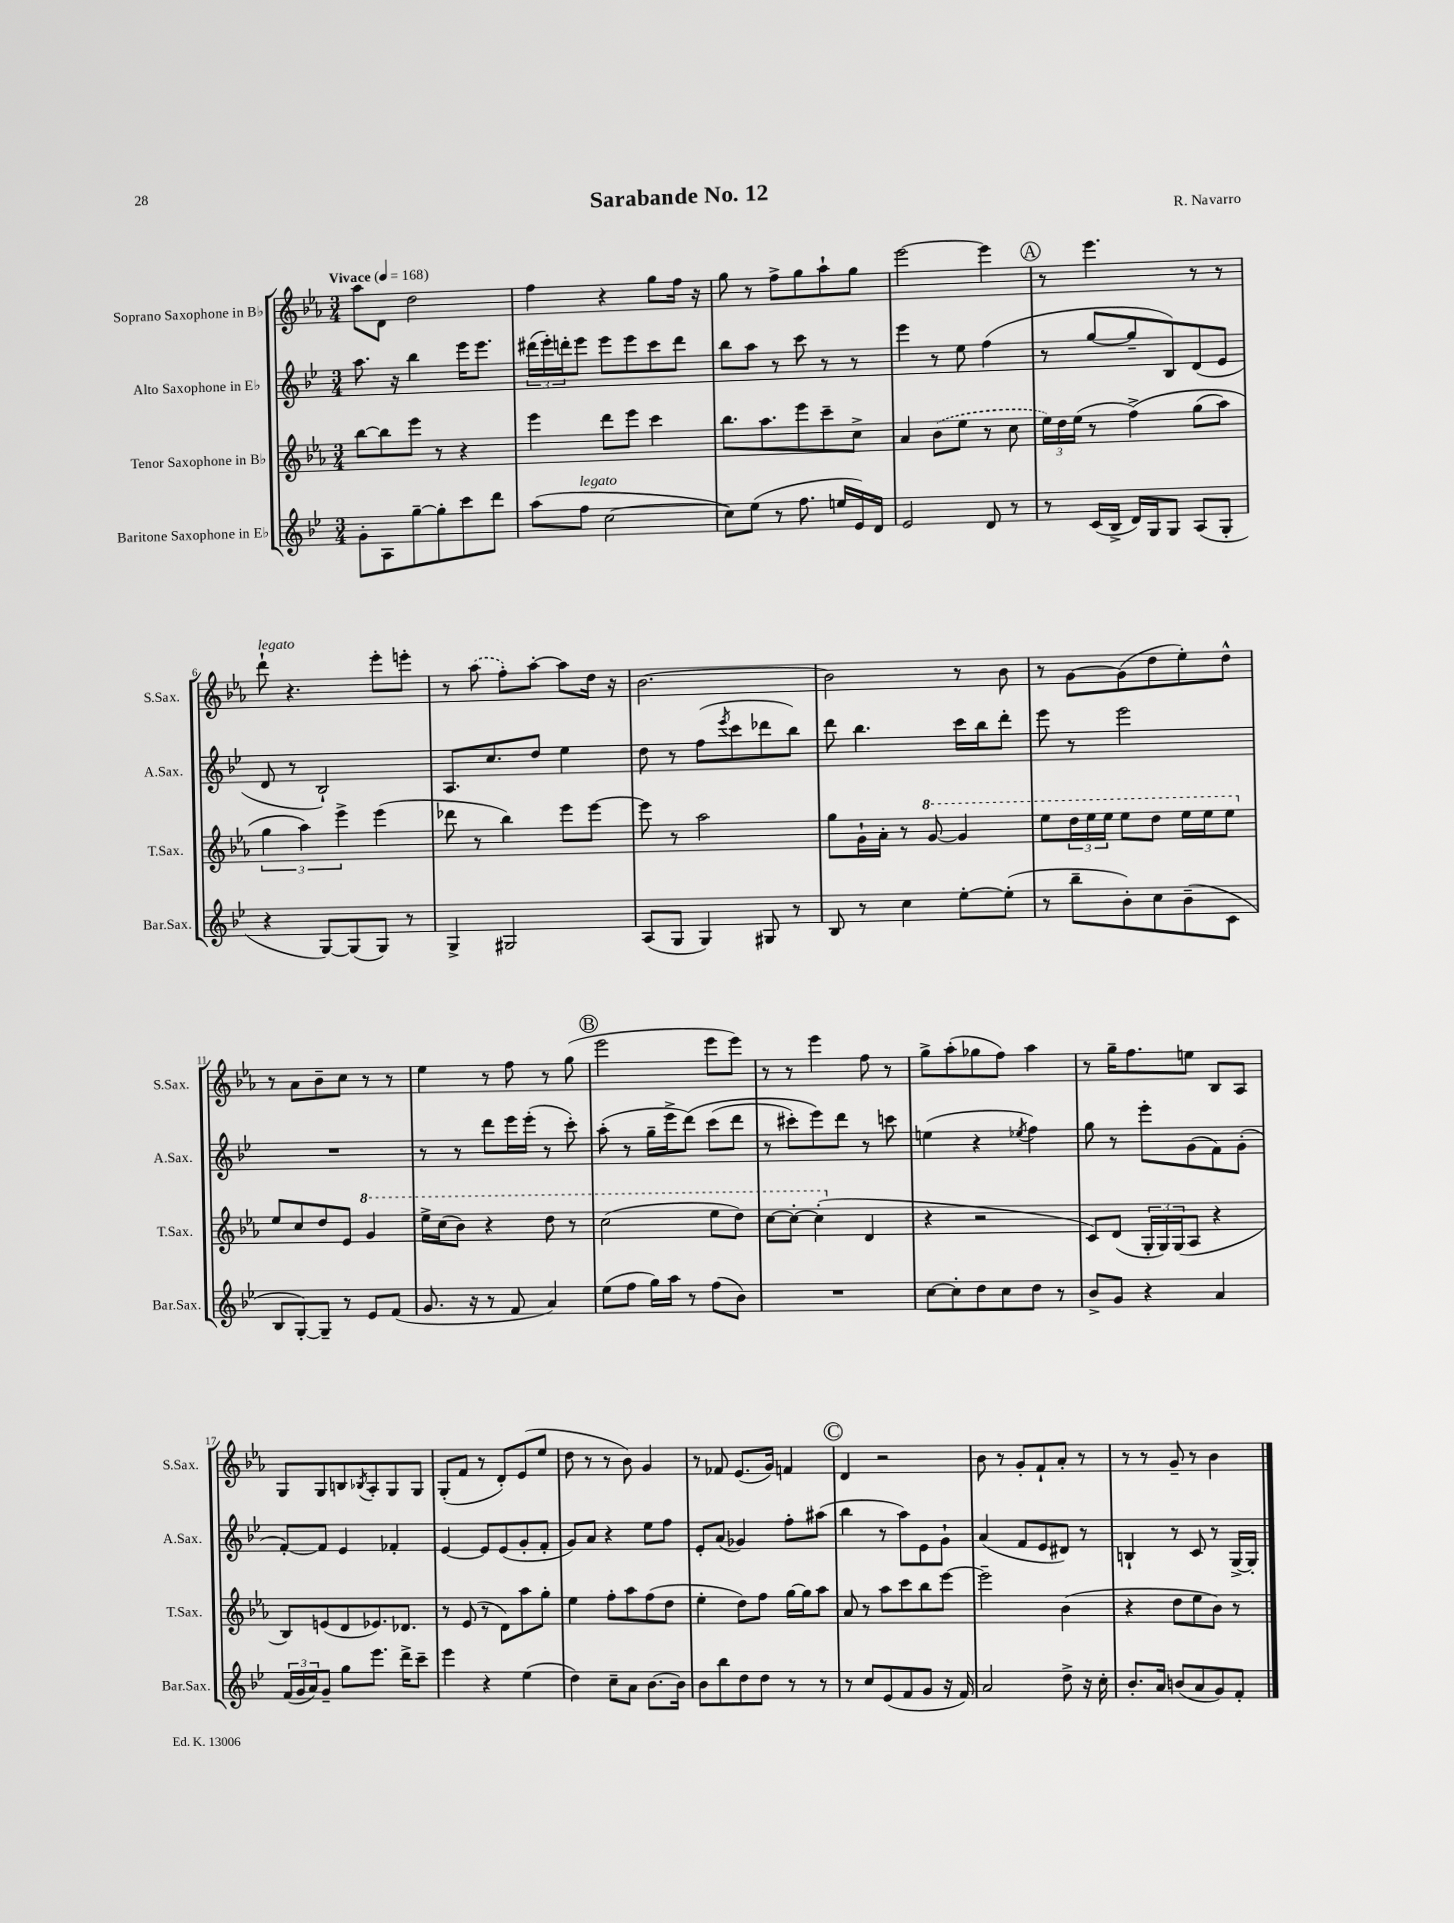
\header { title = "Sarabande No. 12" composer = "R. Navarro" }
<<
\new StaffGroup <<
\new Staff = "s0" \with { instrumentName = "Soprano Saxophone in Bb" shortInstrumentName = "S.Sax." } {
    \clef treble \key ees \major \numericTimeSignature \time 3/4 \tempo "Vivace" 4 = 168
    aes''8 d'8 d''2 |
    f''4 r4 g''8 f''16 r16 |
    g''8 r8 f''8-> g''8 aes''8-! g''8 |
    ees'''2~ ees'''4 |
    \mark \markup { \circle "A" } r8 ees'''4. r8 r8 |
    d'''8-!^\markup { \italic "legato" } r4. ees'''8-. e'''8-. |
    r8 \once \slurDashed aes''8( f''8-.) aes''8~-. aes''8 d''16 r16 |
    bes'2.~ |
    bes'2 r8 bes'8 |
    r8 g'8~ g'8( d''8 ees''8-.) d''8-^ |
    r8 aes'8 bes'8-- c''8 r8 r8 |
    ees''4 r8 f''8 r8 g''8( |
    \mark \markup { \circle "B" } ees'''2 ees'''8 ees'''8) |
    r8 r8 ees'''4 f''8 r8 |
    g''8-> aes''8-.( ges''8 f''8) aes''4 |
    r8 g''16-- f''8. e''8 bes8 aes8 |
    g8 g8 b8 \acciaccatura { bes8 } aes8-. g8 g8 |
    g8-.( f'8 r8 d'8-.) ees'8( ees''8 |
    d''8 r8 r8 bes'8) g'4 |
    r8 fes'8 ees'8.( g'16) f'4 |
    \mark \markup { \circle "C" } d'4 r2 |
    bes'8 r8 g'8-. f'8-! aes'8-. r8 |
    r8 r8 g'8-- r8 bes'4 \bar "|." |
}
\new Staff = "s1" \with { instrumentName = "Alto Saxophone in Eb" shortInstrumentName = "A.Sax." } {
    \clef treble \key bes \major \numericTimeSignature \time 3/4
    a''8. r16 bes''4 ees'''16 ees'''8. |
    \tuplet 3/2 { dis'''16( ees'''16-.) d'''16-. } ees'''8 ees'''8 ees'''8 c'''8 d'''8 |
    bes''8 a''8 r8 c'''8 r8 r8 |
    ees'''4 r8 ees''8 f''4( |
    \mark \markup { \circle "A" } r8 g''8~ g''8-- bes8) d'8( ees'8 |
    d'8 r8 bes2-!) |
    a8. c''8. d''8 ees''4 |
    d''8 r8 f''8( \acciaccatura { ees'''8 } c'''8 des'''8 bes''8) |
    d'''8 bes''4. c'''16 bes''16 d'''8-. |
    ees'''8 r8 ees'''2 |
    R2. |
    r8 r8 d'''8 ees'''16 ees'''16-.( r8 c'''8-.) |
    \mark \markup { \circle "B" } a''8-.( r8 g''16-- ees'''16-> d'''8)\( c'''8( d'''8 |
    r8 cis'''8-.) ees'''8\) d'''8 r8 c'''8 |
    e''4( r4 \acciaccatura { ees''8 } f''4) |
    g''8 r8 ees'''8-. g'8( f'8) g'8-.( |
    f'8~-.) f'8 ees'4 fes'4-. |
    ees'4~ ees'8 ees'8( g'8-. f'8-. |
    g'8) a'8 r4 ees''8 f''8 |
    ees'8-. a'8( ges'4) f''8-. ais''8( |
    \mark \markup { \circle "C" } bes''4 r8 a''8) ees'8 g'8-! |
    a'4( f'8 ees'8 dis'8) r8 |
    b4-! r8 c'8 r8 g16~-> g16-. \bar "|." |
}
\new Staff = "s2" \with { instrumentName = "Tenor Saxophone in Bb" shortInstrumentName = "T.Sax." } {
    \clef treble \key ees \major \numericTimeSignature \time 3/4
    bes''8~ bes''8 ees'''8 r8 r4 |
    ees'''4 d'''8 ees'''8 c'''4 |
    bes''8. aes''8. ees'''8 c'''8-- c''8-> |
    aes'4 \once \slurDashed bes'8( ees''8 r8 c''8 |
    \mark \markup { \circle "A" } \tuplet 3/2 { ees''16) d''16 ees''16( } r8 f''4->)\( g''8( aes''8) |
    \tuplet 3/2 { g''4 aes''4\) ees'''4-> } ees'''4( |
    des'''8 r8 bes''4) ees'''8 ees'''8~ |
    ees'''8 r8 aes''2 |
    g''8 g'16-! aes'16-. r8 \ottava #1 g''8~ g''4 |
    ees'''8 \tuplet 3/2 { d'''16 ees'''16 ees'''16 } ees'''8 d'''8 ees'''16 ees'''16 ees'''8 \ottava #0 |
    ees''8 c''8 d''8 ees'8 \ottava #1 g''4 |
    ees'''16-> c'''16( bes''8) r4 d'''8 r8 |
    \mark \markup { \circle "B" } c'''2( ees'''8 d'''8) |
    c'''8~ c'''8~-. c'''4-.( \ottava #0 d'4 |
    r4 r2 |
    c'8) d'8( \tuplet 3/2 { g16-. g16) g16( } aes8 r4 |
    bes8) e'8( d'8 ees'8.) des'8. |
    r8 ees'8( r8 d'8) aes''8 g''8-. |
    ees''4 f''8-. aes''8 f''8( d''8 |
    ees''4-. d''8) f''8 g''16~ g''16 aes''8 |
    \mark \markup { \circle "C" } aes'8 r8 aes''8 c'''8 bes''8 ees'''8~ |
    ees'''2-- bes'4( |
    r4 d''8 ees''8 bes'8) r8 \bar "|." |
}
\new Staff = "s3" \with { instrumentName = "Baritone Saxophone in Eb" shortInstrumentName = "Bar.Sax." } {
    \clef treble \key bes \major \numericTimeSignature \time 3/4
    g'8-. a8 g''8~-- g''8-. c'''8 d'''8 |
    a''8( f''8^\markup { \italic "legato" } c''2~ |
    c''8) ees''8( r8 f''8. e''16 ees'16) d'16 |
    ees'2 d'8 r8 |
    \mark \markup { \circle "A" } r8 c'16( bes16-> d'16) g16 g8 a8( g8-. |
    r4 g8~) g8( g8) r8 |
    g4-> gis2 |
    a8( g8 g4) gis8 r8 |
    bes8 r8 c''4 ees''8~-. ees''8-.( |
    r8 bes''8-- bes'8-.) c''8 bes'8--( c'8 |
    bes8 g8~-.) g8-- r8 ees'8 f'8( |
    g'8. r16 r8 f'8 a'4) |
    \mark \markup { \circle "B" } ees''8( f''8 g''16) a''16 r8 f''8( bes'8) |
    R2. |
    c''8~ c''8-. d''8 c''8 d''8 r8 |
    bes'8-> g'8 r4 a'4 |
    \tuplet 3/2 { f'16( g'16 a'16) } g'8-- g''8 ees'''8. d'''16-> c'''8-- |
    ees'''4 r4 ees''4( |
    d''4) c''8-- a'8 bes'8.~ bes'16 |
    bes'8 bes''8 d''8 d''8 r8 r8 |
    \mark \markup { \circle "C" } r8 c''8 ees'8( f'8 g'8 r16 f'16) |
    a'2 d''8-> r16 c''16-. |
    bes'8.-. a'16 b'8( a'8 g'8) f'8-. \bar "|." |
}
>>
>>
